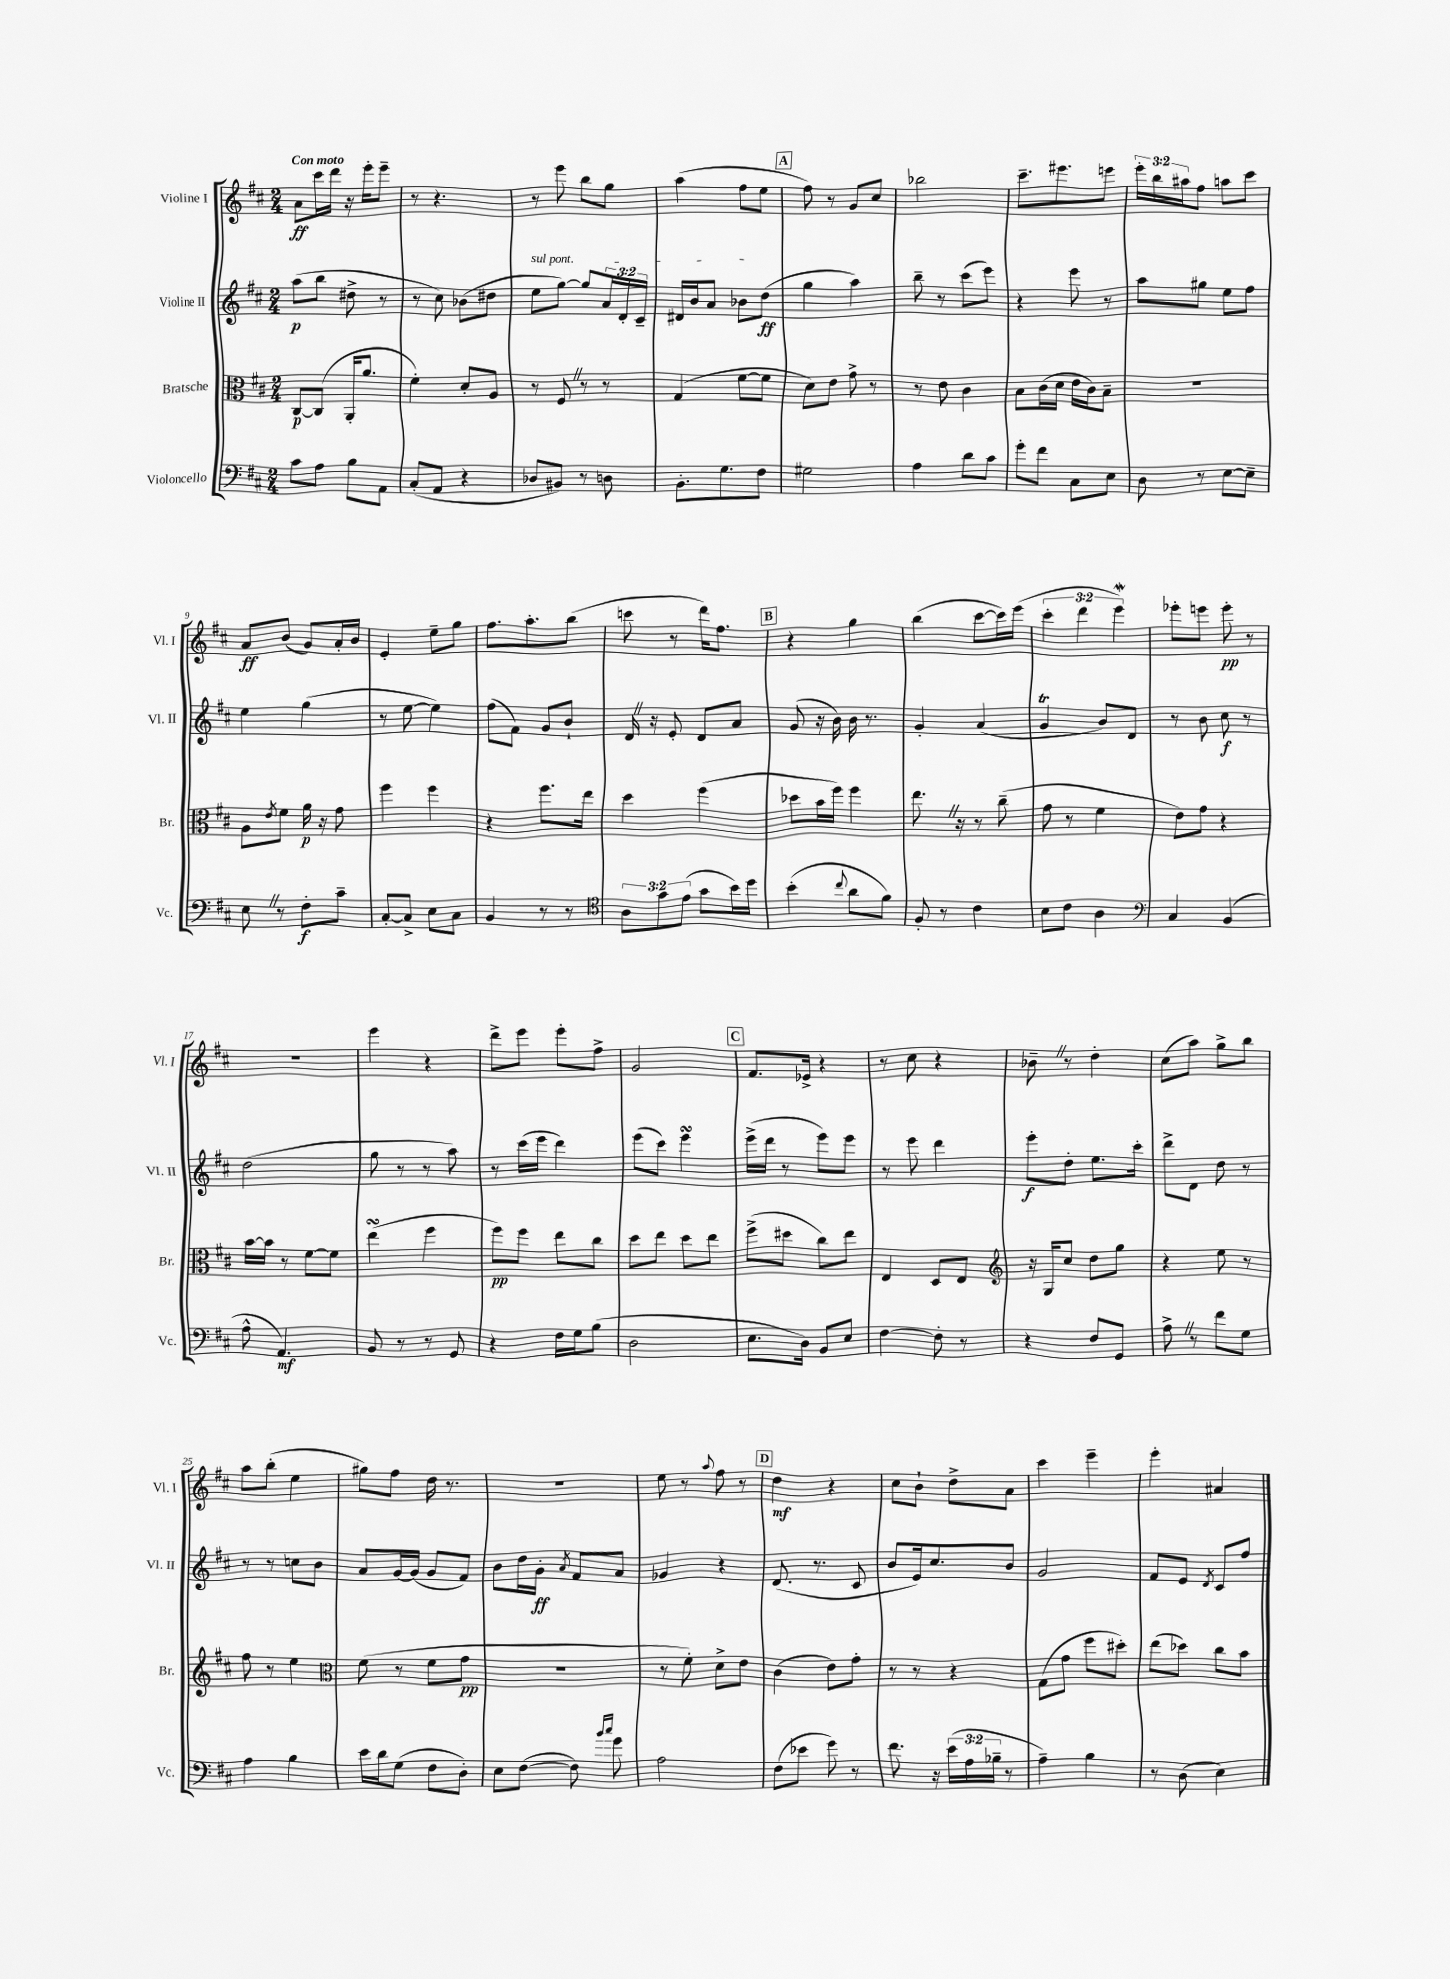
<<
\new StaffGroup <<
\new Staff = "s0" \with { instrumentName = "Violine I" shortInstrumentName = "Vl. I" } {
    \clef treble \key d \major \numericTimeSignature \time 2/4 \override Staff.TupletNumber.text = #tuplet-number::calc-fraction-text \tempo "Con moto"
    a'8\ff cis'''16 d'''16 r16 e'''16-. e'''8-- |
    r8 r4. |
    r8 e'''8 b''8 g''8 |
    a''4( fis''8 e''8 |
    \mark \markup { \box "A" } fis''8) r8 g'8 cis''8 |
    bes''2 |
    cis'''8.-- eis'''8. e'''8 |
    \tuplet 3/2 { e'''16-. b''16 ais''16 } fis''8 a''8 cis'''8 |
    a'8\ff b'8( g'8) a'16-. b'16 |
    e'4-. e''8-- g''8 |
    fis''8. a''8.-. b''8( |
    c'''8 r8 d'''16) fis''8. |
    \mark \markup { \box "B" } r4 g''4 |
    b''4( cis'''8~ cis'''16) e'''16( |
    \tuplet 3/2 { cis'''4-. d'''4 e'''4\mordent) } |
    ees'''8-. e'''8 e'''8-.\pp r8 |
    r2 |
    e'''4 r4 |
    d'''8-> e'''8 e'''8-. fis''8-> |
    g'2 |
    \mark \markup { \box "C" } fis'8. ees'16-> r4 |
    r8 cis''8 r4 |
    bes'8-- \once \override BreathingSign.text = \markup { \musicglyph "scripts.caesura.straight" } \breathe r8 d''4-. |
    cis''8( a''8) g''8-> b''8 |
    a''8 b''8-.( e''4 |
    gis''8) fis''8 d''16 r8. |
    R2 |
    e''8 r8 \appoggiatura { a''8 } fis''8 r8 |
    \mark \markup { \box "D" } d''4\mf r4 |
    cis''8 b'8-! d''8-> a'8 |
    cis'''4 e'''4-- |
    e'''4-. ais'4 \bar "|." |
}
\new Staff = "s1" \with { instrumentName = "Violine II" shortInstrumentName = "Vl. II" } {
    \clef treble \key d \major \numericTimeSignature \time 2/4 \override Staff.TupletNumber.text = #tuplet-number::calc-fraction-text
    a''8\p( b''8 dis''8-> r8 |
    r8 cis''8) bes'8( dis''8 |
    \once \override TextSpanner.bound-details.left.text = \markup { \italic "sul pont." } e''8\startTextSpan g''8~) g''8 \tuplet 3/2 { a'16 d'16-. cis'16-- } |
    dis'16 b'16 a'8 bes'8 d''8\ff\stopTextSpan( |
    \mark \markup { \box "A" } g''4 a''4) |
    b''8-- r8 cis'''8( e'''8) |
    r4 e'''8 r8 |
    a''8 gis''8 e''8 fis''8 |
    e''4 g''4( |
    r8 e''8~ e''4) |
    fis''8( fis'8) g'8 b'8-! |
    d'16 \once \override BreathingSign.text = \markup { \musicglyph "scripts.caesura.straight" } \breathe r16 e'8-. d'8 a'8 |
    \mark \markup { \box "B" } g'8( r16 b'16) b'16 r8. |
    g'4-. a'4( |
    g'4\trill b'8) d'8 |
    r8 b'8 cis''8\f r8 |
    d''2( |
    g''8 r8 r8 a''8) |
    r8 cis'''16( e'''16 d'''4) |
    e'''8( cis'''8) e'''4\turn |
    \mark \markup { \box "C" } e'''16->( d'''16 r8 e'''8) e'''8 |
    r8 e'''8 d'''4 |
    e'''8-.\f d''8-. e''8. cis'''16-. |
    d'''8-> d'8 d''8 r8 |
    r8 r8 c''8 b'8 |
    a'8 g'16~ g'16( g'8 fis'8) |
    b'8 d''16 g'16-.\ff \acciaccatura { a'8 } fis'8 a'8 |
    ges'4 r4 |
    \mark \markup { \box "D" } d'8.( r8. cis'8 |
    b'8 e'16) cis''8. b'8 |
    g'2 |
    fis'8 e'8 \acciaccatura { d'8 } cis'8 fis''8 \bar "|." |
}
\new Staff = "s2" \with { instrumentName = "Bratsche" shortInstrumentName = "Br." } {
    \clef alto \key d \major \numericTimeSignature \time 2/4
    cis8~\p cis8( a,16-. a'8. |
    fis'4-.) d'8-. a8 |
    r8 fis8 \once \override BreathingSign.text = \markup { \musicglyph "scripts.caesura.straight" } \breathe r8 r8 |
    g4( fis'8~ fis'8 |
    \mark \markup { \box "A" } d'8) e'8 g'8-> r8 |
    r8 e'8 cis'4 |
    b8 cis'16( d'16 e'16 cis'16) b8-- |
    R2 |
    a8 \acciaccatura { e'8 } fis'8 a'16\p r16 g'8 |
    fis''4 fis''4 |
    r4 fis''8. e''16 |
    d''4 fis''4( |
    \mark \markup { \box "B" } des''8 b'16 fis''16) fis''4 |
    e''8. \once \override BreathingSign.text = \markup { \musicglyph "scripts.caesura.straight" } \breathe r16 r8 cis''8--( |
    g'8 r8 fis'4 |
    e'8) g'8 r4 |
    b'16~ b'16 r8 fis'8~ fis'8 |
    e''4\turn( fis''4 |
    fis''8\pp) fis''8 e''8 cis''8 |
    d''8 e''8 d''8 e''8 |
    \mark \markup { \box "C" } fis''8->( dis''8 cis''8) e''8 |
    e4 d8 e8 |
    \clef treble r16 g16 cis''8 d''8 g''8 |
    r4 e''8 r8 |
    fis''8 r8 e''4 |
    \clef alto fis'8( r8 fis'8 g'8\pp |
    r2 |
    r8 fis'8-.) d'8-> e'8 |
    \mark \markup { \box "D" } cis'4( e'8) g'8-. |
    r8 r8 r4 |
    g8( g'8 fis''8 dis''8-.) |
    e''8( des''8) cis''8 b'8 \bar "|." |
}
\new Staff = "s3" \with { instrumentName = "Violoncello" shortInstrumentName = "Vc." } {
    \clef bass \key d \major \numericTimeSignature \time 2/4 \override Staff.TupletNumber.text = #tuplet-number::calc-fraction-text
    cis'8 a8 b8 a,8 |
    cis8-.( a,8 r4 |
    des8 bis,8) r8 d8 |
    b,8.-. g8. fis8 |
    \mark \markup { \box "A" } gis2 |
    a4 d'8 cis'8 |
    g'8-. fis'8 cis8 e8 |
    d8 r8 e8~ e8-- |
    e8 \once \override BreathingSign.text = \markup { \musicglyph "scripts.caesura.straight" } \breathe r8 fis8-.\f cis'8-- |
    cis8~-. cis8-> e8 cis8 |
    b,4 r8 r8 |
    \clef tenor \tuplet 3/2 { a8 g'8 e'8( } g'8 b'16) d''16 |
    \mark \markup { \box "B" } b'4-.( \appoggiatura { cis''8 } a'8 fis'8) |
    fis8-. r8 cis'4 |
    b8 cis'8 a4 |
    \clef bass cis4 b,4( |
    a8-^ a,4.\mf) |
    b,8 r8 r8 g,8 |
    r4 fis16 g16 b8( |
    d2 |
    \mark \markup { \box "C" } e8. d16) b,8 e8 |
    fis4~ fis8-. r8 |
    r4 fis8 g,8 |
    a8-> \once \override BreathingSign.text = \markup { \musicglyph "scripts.caesura.straight" } \breathe r8 fis'8 g8 |
    a4 b4 |
    e'16 d'16 g8( fis8 d8-.) |
    e8 fis8~( fis8) \grace { b'16 cis''16 } g'8 |
    a2 |
    \mark \markup { \box "D" } fis8( ees'8 g'8) r8 |
    fis'8. r16 \tuplet 3/2 { e'16( a16 bes16-- } r8 |
    a4--) b4 |
    r8 d8( e4) \bar "|." |
}
>>
>>
